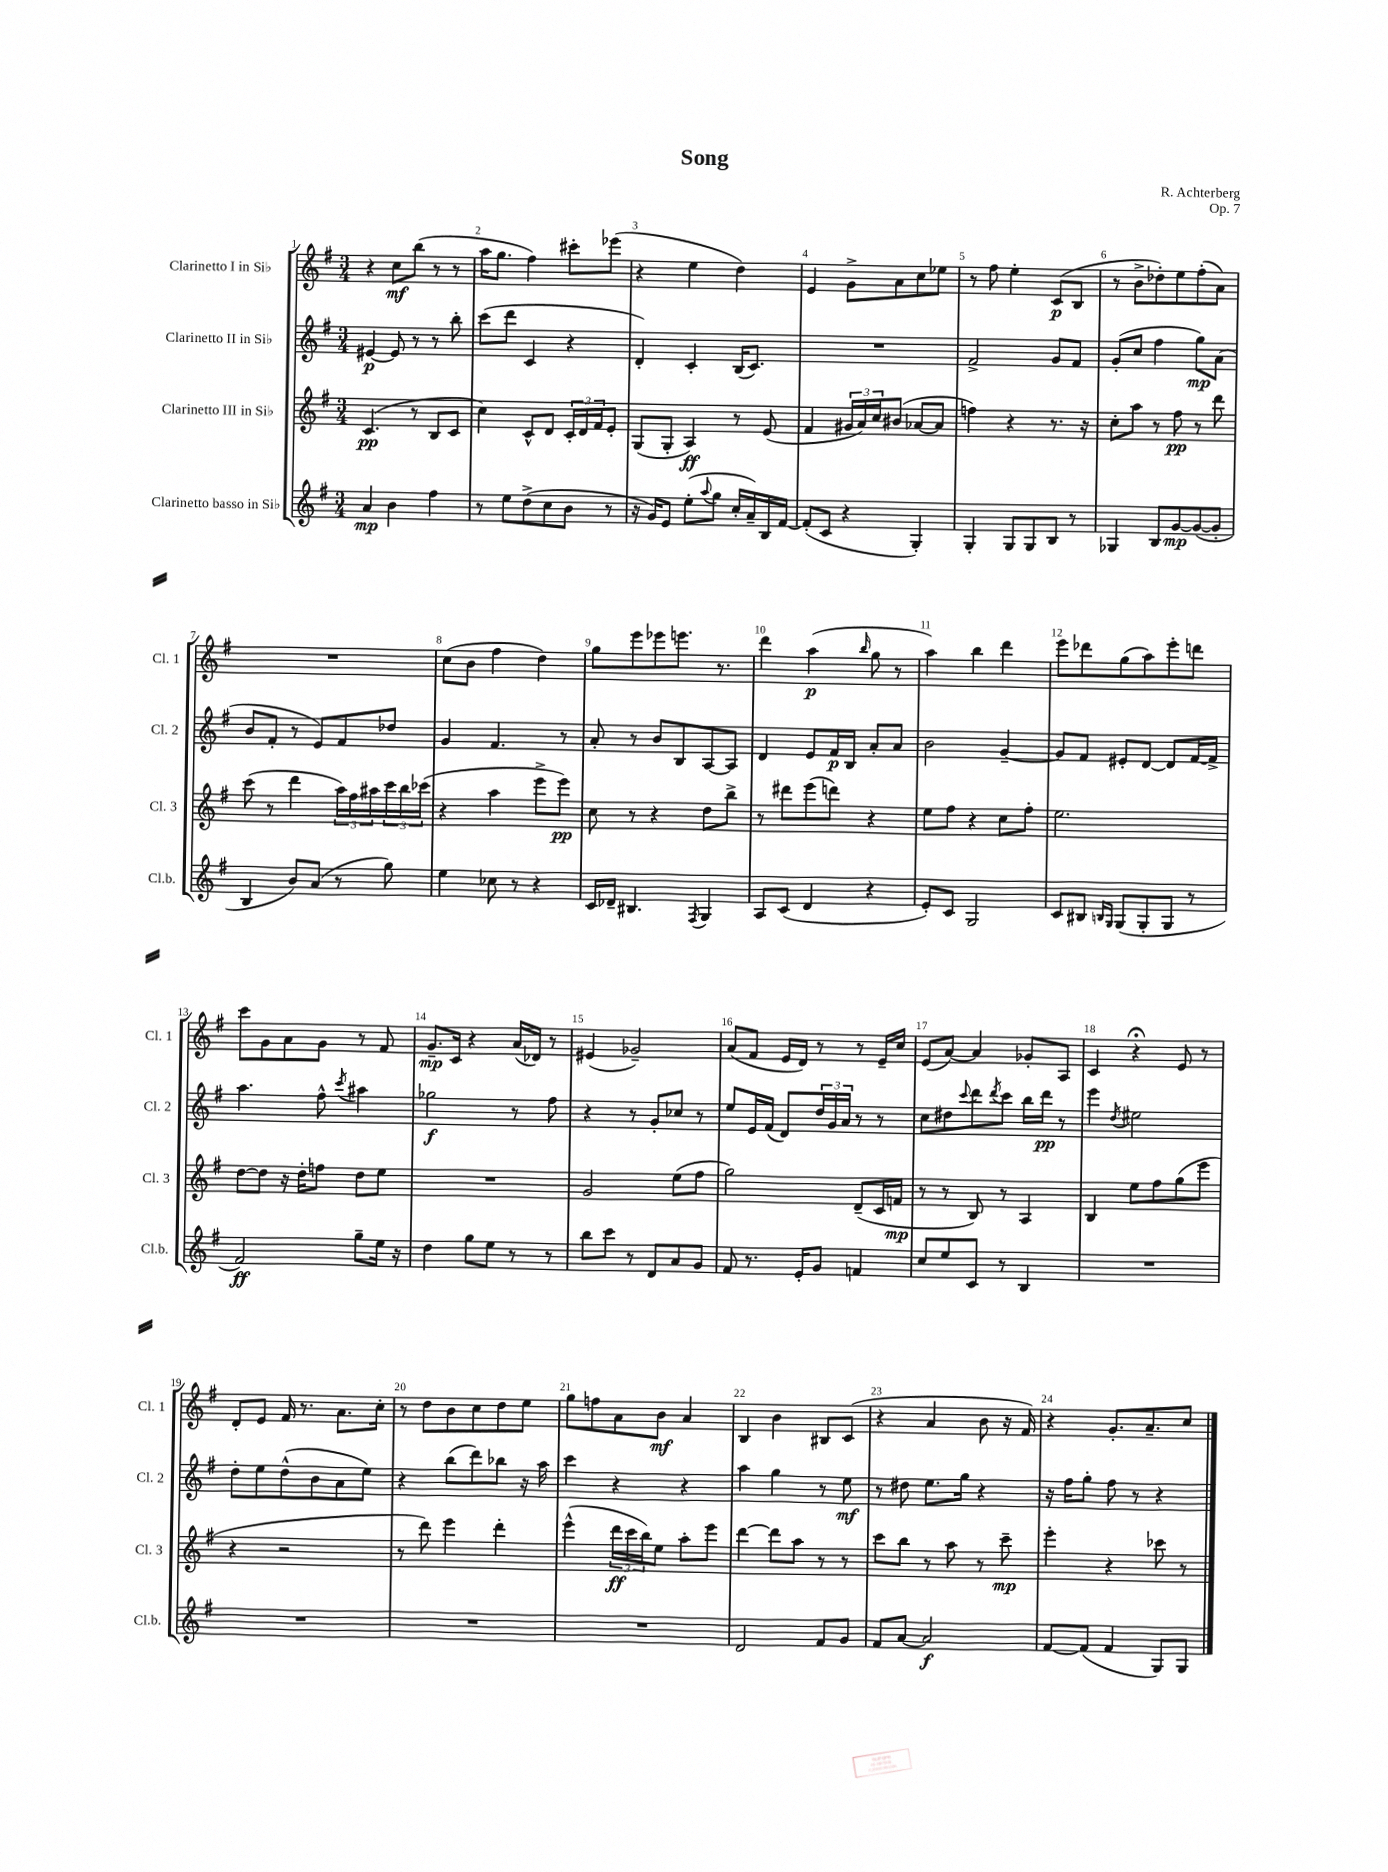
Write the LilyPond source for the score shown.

\header { title = "Song" composer = "R. Achterberg" opus = "Op. 7" }
<<
\new StaffGroup <<
\new Staff = "s0" \with { instrumentName = "Clarinetto I in Sib" shortInstrumentName = "Cl. 1" } {
    \clef treble \key g \major \numericTimeSignature \time 3/4
    r4 c''8\mf b''8( r8 r8 |
    a''16 g''8. fis''4) cis'''8-. ees'''8( |
    r4 e''4 d''4) |
    e'4 g'8-> a'8 c''8 ees''8 |
    r8 fis''8 e''4-. c'8\p( b8 |
    r8 b'8-> des''8-.) e''8 fis''8-.( a'8) |
    R2. |
    c''8( b'8 fis''4 d''4) |
    g''8 e'''8 ees'''8 e'''8. r8. |
    d'''4 a''4\p( \grace { b''16 } g''8 r8 |
    a''4) b''4 d'''4 |
    e'''8 des'''8 g''8( a''8) e'''8-. d'''8 |
    c'''8 g'8 a'8 g'8 r8 fis'8 |
    g'8.--\mp c'16 r4 a'16( des'16) r8 |
    eis'4( ges'2--) |
    a'8( fis'8 e'16 d'16) r8 r8 e'16-- c''16 |
    e'8( a'8~) a'4 ges'8-. a8 |
    c'4 r4\fermata e'8 r8 |
    d'8-. e'8 fis'16 r8. a'8. c''16-. |
    r8 d''8 b'8 c''8 d''8 e''8 |
    g''8 f''8 a'8 b'8\mf a'4 |
    b4 b'4 bis8 c'8( |
    r4 a'4 b'8 r16 fis'16) |
    r4 g'8.-. a'8.-- c''8 \bar "|." |
}
\new Staff = "s1" \with { instrumentName = "Clarinetto II in Sib" shortInstrumentName = "Cl. 2" } {
    \clef treble \key g \major \numericTimeSignature \time 3/4
    eis'4~\p eis'8 r8 r8 b''8-. |
    c'''8( d'''8 c'4 r4 |
    d'4-.) c'4-. b16( c'8.) |
    R2. |
    fis'2-> g'8 fis'8 |
    g'8-.( c''8 fis''4 g''8\mp) a'8( |
    b'8 fis'8-. r8 e'8) fis'8 des''8 |
    g'4 fis'4. r8 |
    a'8-. r8 b'8 b8 a8~ a8 |
    d'4 e'8 fis'16\p b16 a'8-. a'8 |
    b'2 g'4~-- |
    g'8 fis'8 eis'8-. d'8~ d'8 fis'16~ fis'16-> |
    a''4. fis''8-^ \acciaccatura { c'''8 } ais''4 |
    ges''2\f r8 fis''8 |
    r4 r8 g'8-. ces''8 r8 |
    e''8 e'16 fis'16( d'8) \tuplet 3/2 { d''16 g'16 a'16 } r8 r8 |
    c''8 dis''8 \appoggiatura { c'''8 } d'''8 \acciaccatura { d'''8 } c'''8 b''16 d'''16\pp r8 |
    e'''4 \acciaccatura { d''8 } eis''2 |
    d''8-. e''8 d''8-^( b'8 a'8 e''8) |
    r4 b''8( d'''8) bes''8 r16 a''16 |
    c'''4 r4 r4 |
    a''4 g''4 r8 e''8\mf |
    r8 dis''8 e''8. g''16 r4 |
    r16 fis''16 g''8-. fis''8 r8 r4 \bar "|." |
}
\new Staff = "s2" \with { instrumentName = "Clarinetto III in Sib" shortInstrumentName = "Cl. 3" } {
    \clef treble \key g \major \numericTimeSignature \time 3/4
    c'4.\pp( r8 b8 c'8 |
    c''4) c'8-^ d'8 \tuplet 3/2 { c'16-. d'16 fis'16 } e'8-. |
    g8( g8-. a4\ff) r8 e'8( |
    fis'4 \tuplet 3/2 { gis'16 a'16) c''16 } bis'8( aes'8~ aes'8 |
    f''4) r4 r8. r16 |
    c''8-. a''8 r8 fis''8\pp r8 d'''8 |
    c'''8( r8 d'''4 \tuplet 3/2 { a''16) fis''16 ais''16 } \tuplet 3/2 { c'''16 b''16 ces'''16( } |
    r4 a''4 e'''8-> e'''8\pp) |
    c''8 r8 r4 d''8 b''8-> |
    r8 dis'''8 e'''8( d'''8) r4 |
    e''8 fis''8 r4 c''8 fis''8-. |
    e''2. |
    d''8~ d''8 r16 d''16-. f''8 d''8 e''8 |
    R2. |
    g'2 e''8( fis''8 |
    g''2) d'8--( c'16 f'16\mp |
    r8 r8 b8) r8 a4 |
    b4 e''8 fis''8 g''8( e'''8 |
    r4 r2 |
    r8 d'''8) e'''4 d'''4-. |
    e'''4-^( \tuplet 3/2 { d'''16\ff c'''16 b''16) } e''8 a''8-. e'''8 |
    d'''4~ d'''8 a''8 r8 r8 |
    c'''8 b''8 r8 a''8 r8 c'''8--\mp |
    e'''4-. r4 ces'''8 r8 \bar "|." |
}
\new Staff = "s3" \with { instrumentName = "Clarinetto basso in Sib" shortInstrumentName = "Cl.b." } {
    \clef treble \key g \major \numericTimeSignature \time 3/4
    a'4\mp b'4 fis''4 |
    r8 e''8 d''8->( c''8 b'8 r8 |
    r16 g'16) e'8 e''8-.( \appoggiatura { a''8 } g''8 c''16-. a'16--) b16 fis'16~ |
    fis'8-.( c'8 r4 g4-.) |
    g4-. g8 g8 b8 r8 |
    ges4 b8 g'8~\mp g'8~( g'8-. |
    b4 b'8) a'8( r8 g''8) |
    e''4 ces''8 r8 r4 |
    c'16 des'16-- bis4. \acciaccatura { fis8 } g4 |
    a8 c'8( d'4 r4 |
    e'8-.) c'8 g2 |
    c'8 bis8 \grace { b16 g16 } g8( g8-. g8 r8 |
    fis'2\ff) g''8-- e''16 r16 |
    d''4 g''8 e''8 r8 r8 |
    b''8 c'''8 r8 d'8 a'8 g'8 |
    fis'8 r8. e'16-. g'8 f'4 |
    c''8 e''8 c'8 r8 b4 |
    R2. |
    R2. |
    R2. |
    R2. |
    d'2 fis'8 g'8 |
    fis'8 a'8~ a'2\f |
    fis'8~ fis'8( fis'4 g8) g8 \bar "|." |
}
>>
>>
\layout { \context { \Score \override BarNumber.break-visibility = ##(#f #t #t) barNumberVisibility = #all-bar-numbers-visible } }
